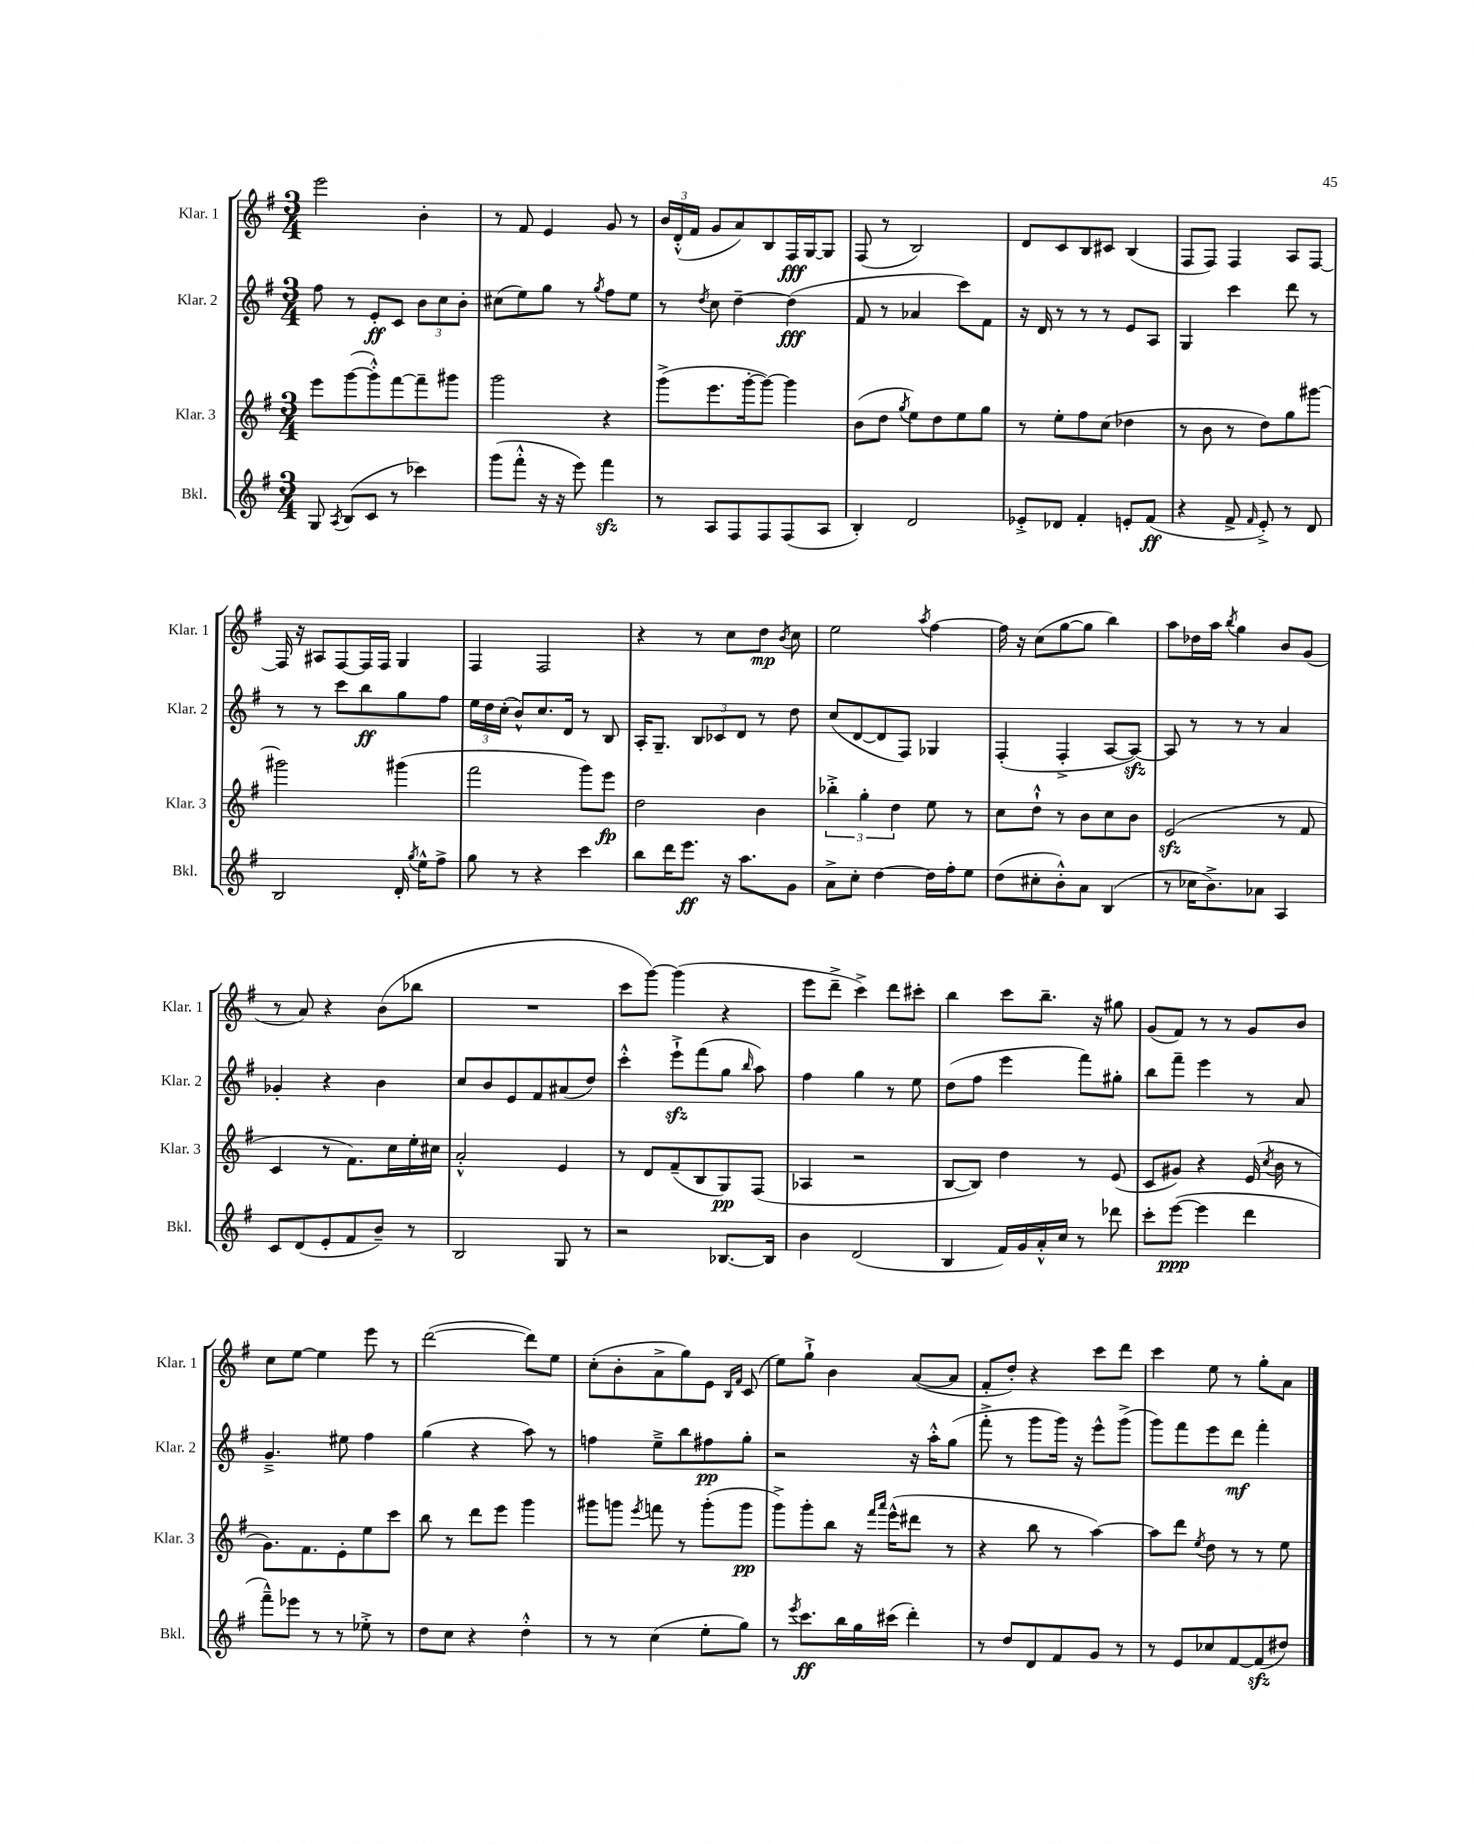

**kern	**kern	**kern	**kern
*staff4	*staff3	*staff2	*staff1
*clefG2	*clefG2	*clefG2	*clefG2
*k[f#]	*k[f#]	*k[f#]	*k[f#]
*M3/4	*M3/4	*M3/4	*M3/4
8G	8eee	8ff#	2eee
8qA	.	.	.
(8B	([8ggg	8r	.
8c	8ggg'^^])	8e'	.
8r	[8fff#	8c	.
4ccc-)	8fff#~]	12b	4b'
.	.	12cc	.
.	8ggg#	.	.
.	.	12b'	.
=	=	=	=
(8ggg	2ggg	(8cc#	8r
8fff#'^^	.	8ee)	8f#
16r	.	8gg	4e
16r	.	.	.
8eee)	.	8r	.
.	.	8qgg	.
4fff#	4r	8ff#	8g
.	.	8ee	8r
=	=	=	=
8r	(8ggg^	8r	24b
.	.	.	(24d'^^
.	.	.	24f#
.	.	8qdd	.
8A	8.eee	8cc	8g
8F#	.	[4dd~	8a)
.	[16ggg'	.	.
8F#	8ggg_)	.	8B
(8F#	4ggg]	(4dd]	16F#
.	.	.	[16G
8A	.	.	8G]
=	=	=	=
4B')	(8b	8f#	(8F#
.	8dd	8r	8r
.	8qgg	.	.
2d	8ee)	4a-	2B)
.	8dd	.	.
.	8ee	8ccc)	.
.	8gg	8f#	.
=	=	=	=
8e-'^	8r	16r	8d
.	.	16d	.
8d-	8ee'	8r	8c
4f#'	8ff#	8r	8B
.	(8cc	8r	8c#
8e'	4dd-	8e	(4B
(8f#	.	8A	.
=	=	=	=
4r	8r	4G	8F#
.	8b	.	8F#)
8f#^	8r	4ccc	4F#
16qqf#	.	.	.
8e'^)	8dd)	.	.
8r	8gg	8ddd	8A
8d	[8ggg#	8r	[8F#
=	=	=	=
2B	2ggg#]	8r	16F#]
.	.	.	16r
.	.	8r	8A#
.	.	8ccc	[8F#
.	.	8bb	16F#]
.	.	.	16F#
16d'	(4ggg#	8gg	4G
8qgg	.	.	.
16ee^^	.	.	.
8ff#^	.	8ff#	.
=	=	=	=
8gg	2fff#	24ee	4F#
.	.	24dd	.
.	.	(24cc'	.
8r	.	8b^^)	.
4r	.	8.cc	2F#
.	.	16d	.
4ccc	8ggg)	8r	.
.	8eee	8B	.
=	=	=	=
8bb	2dd	16A'	4r
.	.	8.G~	.
16ddd	.	.	.
8.eee	.	.	.
.	.	12B	8r
.	.	12c-	.
16r	.	.	8cc
.	.	12d	.
8.aa	.	.	.
.	4b	8r	8dd
.	.	.	8qb
8g	.	8dd	8cc
=	=	=	=
8a^	6bb-'^	(8cc	2ee
8cc'	.	[8d	.
.	6gg'	.	.
[4dd	.	8d]	.
.	6dd	.	.
.	.	8F#)	.
.	.	.	8qaa
16dd]	8ee	4G-	[4ff#
16ff#'	.	.	.
8ee	8r	.	.
=	=	=	=
(8dd	8cc	(4F#'	16ff#]
.	.	.	16r
8cc#'	8dd`^^	.	(8cc
8b'^^)	8r	4F#'^	[8gg
8a	8b	.	8gg]
(4B	8cc	[8A	4bb)
.	8b	8A_)	.
=	=	=	=
8r	(2e	8A]	8aa
16cc-	.	8r	16dd-
8.b^)	.	.	16aa
.	.	.	8qbb
.	.	8r	4gg
8a-	.	8r	.
4A	8r	4a	8b
.	8f#	.	(8g
=	=	=	=
8c	4c	4g-'	8r
(8d	.	.	8a)
8e'	8r	4r	4r
8f#	8.f#)	.	.
8b~)	.	4b	(8b
.	16cc	.	.
8r	16ee'	.	8bb-
.	16cc#	.	.
=	=	=	=
2B	2a'^^	8cc	2.r
.	.	8b	.
.	.	8e	.
.	.	8f#	.
8G	4e	(8a#	.
8r	.	8dd)	.
=	=	=	=
2r	8r	4ccc'^^	8ccc
.	8d	.	[8ggg)
.	(8f#~	8eee`^	(4ggg]
.	8B	(8fff#	.
[8.B-	8G)	8gg	4r
.	.	16qqbb	.
.	(8F#	8aa)	.
16B-]	.	.	.
=	=	=	=
4b	4A-	4ff#	8eee
.	.	.	8ddd~^
(2d	2r	4gg	4ccc^)
.	.	8r	8ddd
.	.	8ee	8ccc#'
=	=	=	=
4B	[8B	(8dd	4bb
.	8B])	8ff#	.
16f#)	4dd	4eee	8ccc
16g	.	.	.
16a'^^	.	.	8.bb~
16cc	.	.	.
8r	8r	8fff#)	.
.	.	.	16r
8ddd-	(8e	8gg#'	8gg#
=	=	=	=
8ccc'	8c	8bb	(8g
([8eee	8g#)	8fff#~	8f#)
4eee]	4r	4eee	8r
.	.	.	8r
4ddd	(16e	8r	8g
.	8qcc	.	.
.	16b	.	.
.	8r	8a	8b
=	=	=	=
8fff#~^^)	8.g)	4.g~^	8cc
8eee-	.	.	[8ee
.	8.f#	.	.
8r	.	.	4ee]
8r	8e'	8ee#	.
8ee-'^	8ee	4ff#	8eee
8r	8ccc	.	8r
=	=	=	=
8dd	8bb	(4gg	([2ddd
8cc	8r	.	.
4r	8ddd	4r	.
.	8eee	.	.
4dd'^^	4ggg	8aa)	8ddd])
.	.	8r	8ee
=	=	=	=
8r	8ggg#	4ff	(8cc'
8r	8ggg	.	8b'
.	8qeee	.	.
(4cc	8fff	8ee~^	8a^
.	8r	8bb	8gg)
8ee'	(8ggg'	8ff#	8e
.	.	.	16qqB
.	.	.	16qqf#
8gg)	8ggg	8gg'	(8c
=	=	=	=
8r	8ggg^)	2r	8ee)
8qeee	.	.	.
8.ccc	8ggg'	.	8gg`^
.	8bb	.	4b
16bb	.	.	.
16gg	16r	.	.
.	16qqfff#	.	.
.	16qqaaa	.	.
(16ccc#	(16eee^^	.	.
4ddd')	8ddd#	16r	([8a
.	.	16aa'^^	.
.	8r	(8gg	8a]
=	=	=	=
8r	4r	8fff#'^	8f#'
8dd	.	8r	8dd')
8d	8bb	8ggg	4r
8f#	8r	16ggg)	.
.	.	16r	.
8g	[4aa)	8eee^^	8ccc
8r	.	(8ggg^	8ddd
=	=	=	=
8r	8aa]	8ggg)	4ccc
8e	8ddd	8fff#	.
.	8qee	.	.
8cc-	8dd	8eee	8ee
[8f#	8r	8ddd	8r
(8f#]	8r	4fff#'	8gg'
8dd#)	8ee	.	8a
==	==	==	==
*-	*-	*-	*-
